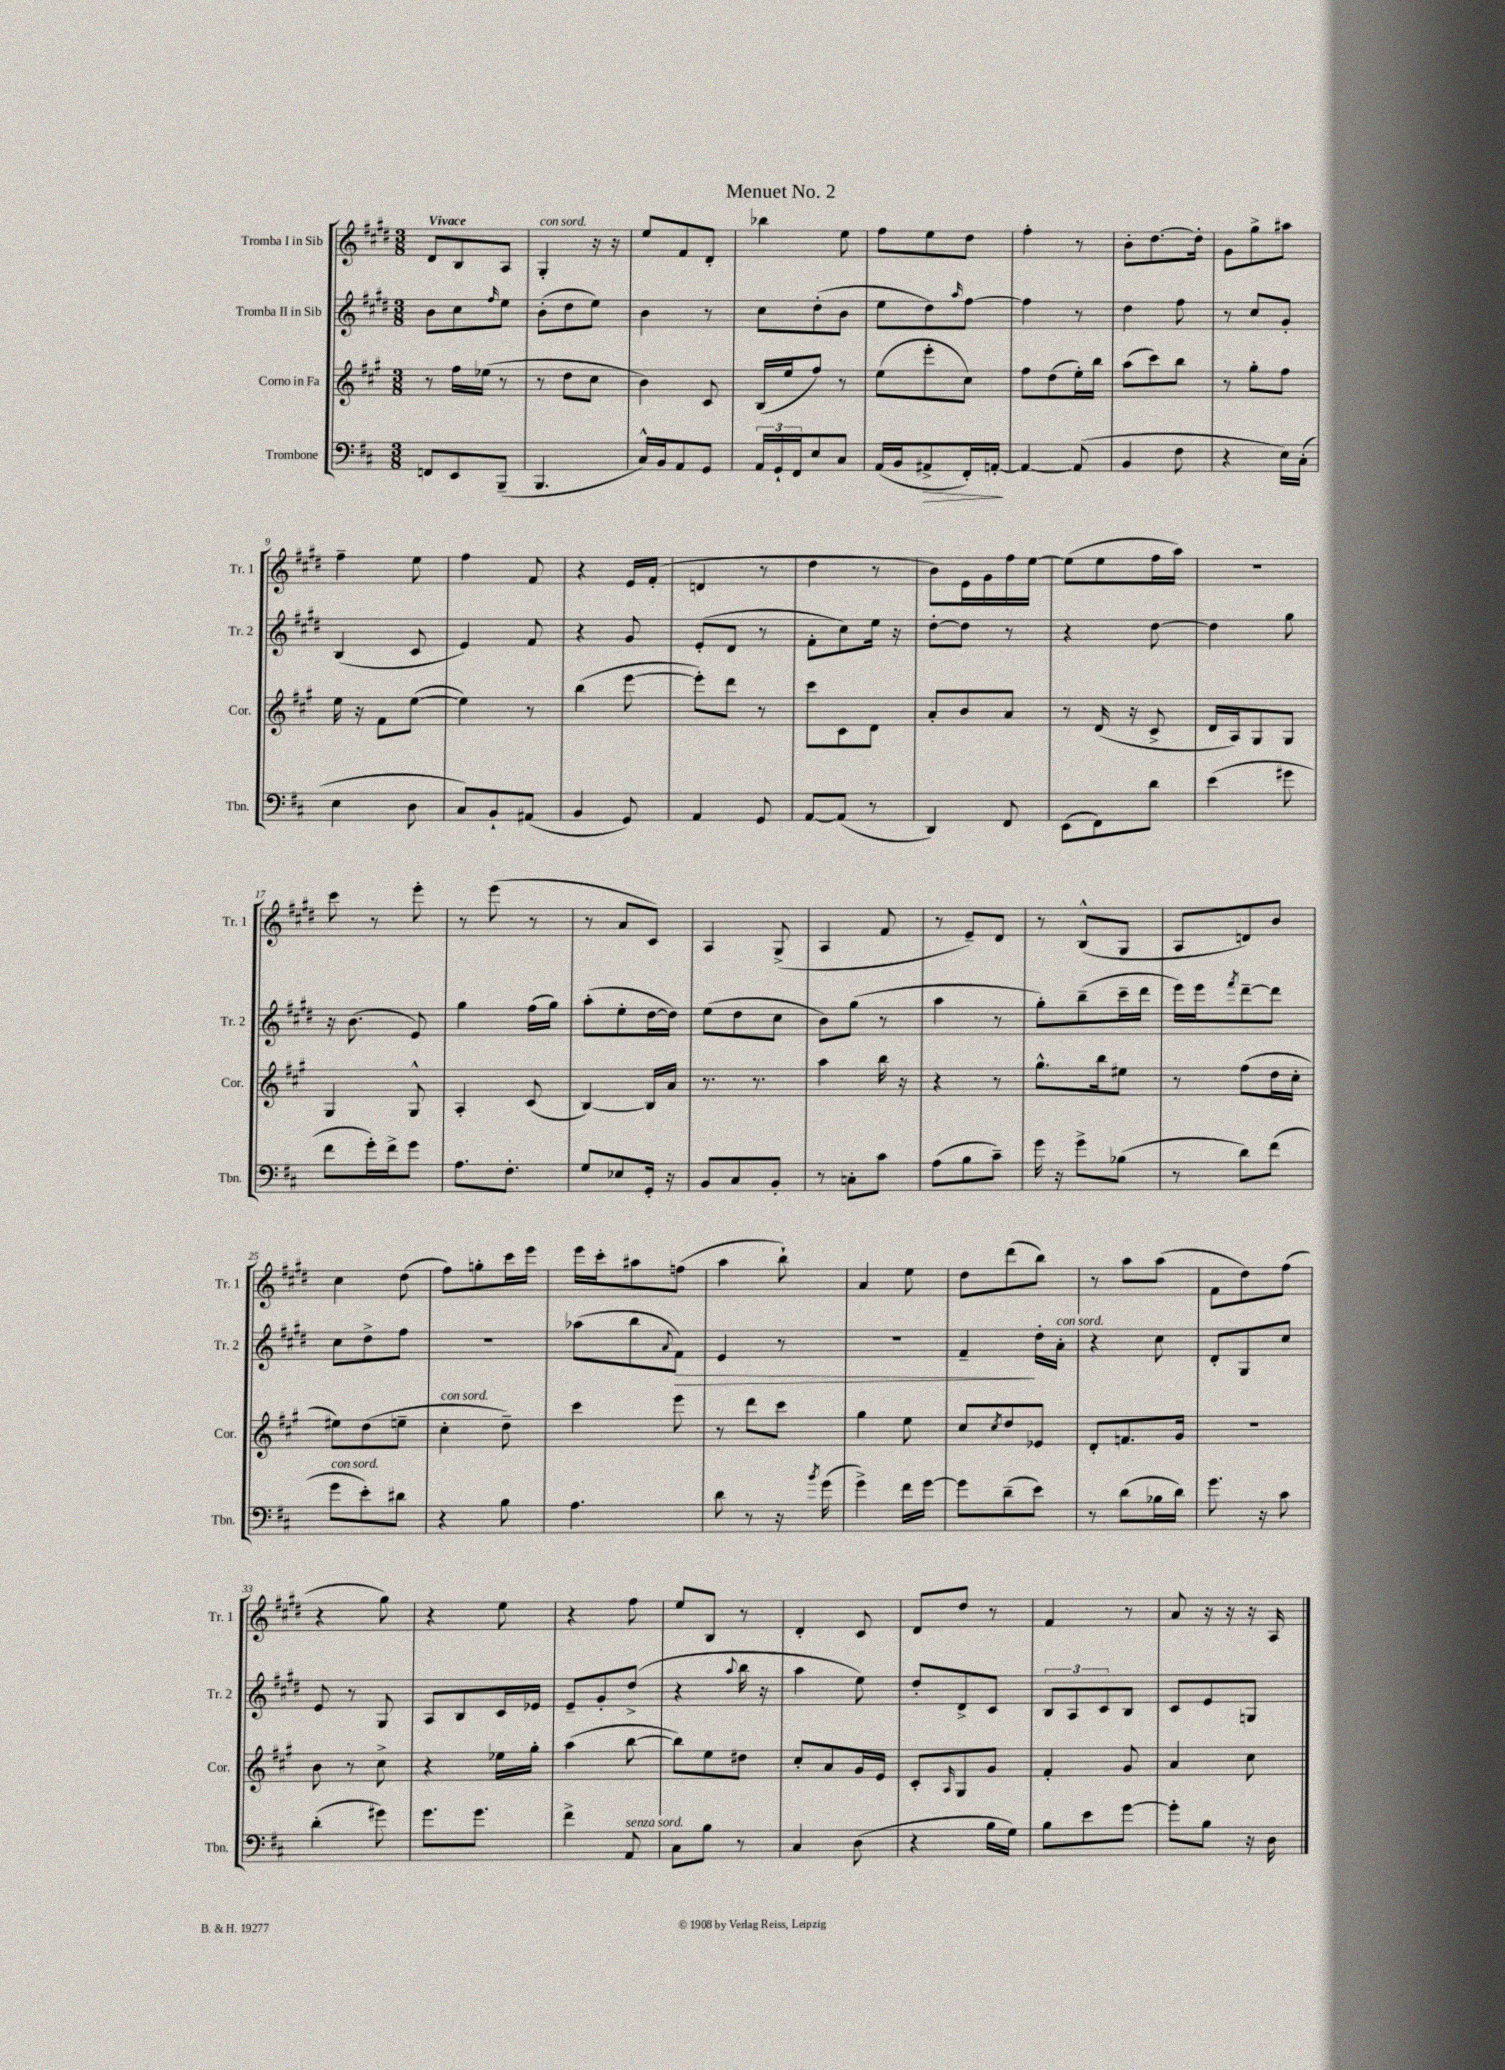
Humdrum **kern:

**kern	**kern	**kern	**kern
*staff4	*staff3	*staff2	*staff1
*clefF4	*clefG2	*clefG2	*clefG2
*k[f#c#]	*k[f#c#g#]	*k[f#c#g#d#]	*k[f#c#g#d#]
*M3/8	*M3/8	*M3/8	*M3/8
8FF/L	8r	8b\L	8d#/L
8EE/	16ff#\LL	8cc#\	8B/
.	(16ee-\JJ	.	.
.	.	16qqff#/	.
(8BBB~/J	8r	8ee\J	8A/J
=	=	=	=
4.BBB/	8r	(8b'\L	4G#'/
.	8dd\L	8dd#\	.
.	8cc#\J	8ee\J)	16r
.	.	.	16r
=	=	=	=
16C#^^/LL)	4b\)	4b\	8ee/L
16BB/J	.	.	.
8AA/	.	.	8f#/
8GG/J	8c#/	8r	8d#'/J
=	=	=	=
24AA/LL	(16B/LL	8cc#\L	4bb-\
24GG`/	.	.	.
.	16ee/J	.	.
24FF#/J	.	.	.
8E/	8ff#/J)	(8dd#'\	.
8C#/J	8r	8b\J	8ee\
=	=	=	=
(16AA/LL	(8ee\L	8ee\L	8ff#\L
16BB/J	.	.	.
8AA#^/	8eee'\	8dd#\)	8ee\
.	.	16qqaa/	.
16FF#'/L)	8cc#\J)	[8ff#\J	8dd#\J
[16AA'/JJ	.	.	.
=	=	=	=
4AA/_	8ff#\L	4ff#\]	4ff#'\
.	(8dd\	.	.
(8AA/]	16ee'\L)	8r	8r
.	16bb\JJ	.	.
=	=	=	=
4BB/	(8aa\L	4dd#\	8b'\L
.	8ccc#\)	.	[8.dd#\
8F#\	8bb\J	8ff#\	.
.	.	.	16dd#'\]Jk
=	=	=	=
4r	8r	8r	8g#\L
.	8gg#'\L	8cc#/L	8gg#^\
16E\LL)	8ff#\J	8g#'/J	8aa#\J
(16C#'\JJ	.	.	.
=	=	=	=
4E\	16ee\	(4B/	4ff#~\
.	16r	.	.
.	8f#\L	.	.
8D\	([8ee\J	8c#/	8ee\
=	=	=	=
8C#/L)	4ee\])	4e/)	4ff#\
8BB`/	.	.	.
(8AA#/J	8r	8f#/	8f#/
=	=	=	=
4BB/	(4bb\	4r	4r
8GG/)	[8eee\	8g#/	16e/LL
.	.	.	(16f#'/JJ
=	=	=	=
4AA/	8eee'\]L)	(8e'/L	4d/
.	8ddd\J	8d#/J	.
8GG/	8r	8r	8r
=	=	=	=
[8AA/L	8ccc#\L	8f#'\L	4dd#\
(8AA/]J	8c#\	8cc#\)	.
8r	8d\J	16ee\Jk	8r
.	.	16r	.
=	=	=	=
4DD/)	8a'/L	[8dd#'\L	8b\L)
.	8b/	8dd#\]J	16e\L
.	.	.	16g#\
8FF#/	8a/J	8r	16ff#\
.	.	.	[16ee\JJ
=	=	=	=
(8EE\L	8r	4r	(8ee\]L
8FF#\)	(16d/	.	8ee\
.	16r	.	.
8d\J	8c#^/	[8dd#\	16ff#\L
.	.	.	16aa\JJ)
=	=	=	=
(4e\	16d/LL	4dd#\]	4.r
.	16A/J)	.	.
.	8G#/	.	.
8g#\	8G#/J	8gg#\	.
=	=	=	=
8f#\L	4G#/	16r	8ccc#\
.	.	(8.b\	.
16g'\L)	.	.	8r
16f#^\J	.	.	.
8g\J	8G#^^/	8e/)	8eee'\
=	=	=	=
8.A\L	4A'/	4gg#\	8r
.	.	.	(8eee\
8.F#'\J	.	.	.
.	(8c#/	(16ff#\LL	8r
.	.	16gg#\JJ)	.
=	=	=	=
8G/L	[4B/)	(8aa'\L	8r
8E-/	.	8ee'\	8a/L
16GG'/Jk	16B/]LL	[16dd#\L	8c#/J)
16r	16a/JJ	16dd#\]JJ)	.
=	=	=	=
8BB/L	8.r	(8ee\L	4A/
8C#/	.	8dd#\	.
.	8.r	.	.
8BB'/J	.	8cc#\J	(8G#^/
=	=	=	=
8r	4aa\	8b\L)	4A/
8C'\L	.	(8gg#\J	.
8c#\J	16bb\	8r	8f#/
.	16r	.	.
=	=	=	=
(8A\L	4r	4aa\	8r
8B\	.	.	8e~/L)
8c#~\J)	8r	8r	8d#/J
=	=	=	=
16g\	8.gg#^^\L	8gg#'\L)	8r
16r	.	.	.
8g^\L	.	(8bb~\	(8B^^/L
.	16bb\k	.	.
(8B-\J	8ee#\J	16ccc#~\L	8G#/J
.	.	16ddd#\JJ	.
=	=	=	=
8r	8r	16eee\LL)	8A/L
.	.	16eee\J	.
.	.	8qfff#/	.
8d\L)	(8ff#\L	[8ddd#~\	8d/)
(8f#\J	16dd\L	8ddd#\]J	8b/J
.	16cc#'\JJ	.	.
=	=	=	=
8g\L	8ee#\L)	8cc#\L	4cc#\
8e'\)	(8dd\	8dd#^\	.
8d#\J	8ee~\J	8ff#\J	(8dd#\
=	=	=	=
4r	4cc#'\	4.r	8ff#\L)
.	.	.	8gg'\
8B\	8dd~\)	.	16ccc#\L
.	.	.	16eee\JJ
=	=	=	=
4.A\	4ccc#\	(8aa-\L	16eee\LL
.	.	.	16ccc#'\J
.	.	8bb\	8aa#\
.	.	8qqa/	.
.	8eee\	8f#\J)	(8ff\J
=	=	=	=
8d\	8r	4e/	4aa\
8r	8ddd\L	.	.
16r	8ccc#\J	8r	8bb`\)
8qb/	.	.	.
(16g\	.	.	.
=	=	=	=
4g^\)	4gg#\	4.r	4a/
16f#\LL	8ee\	.	8ee\
[16g\JJ	.	.	.
=	=	=	=
8g\]L	8cc#/L	4f#~/	8dd#\L
.	8qcc#/	.	.
(8d~\	8dd/	.	(8ddd#\
8e\J)	8e-/J	16dd#'\LL	8bb\J)
.	.	16a'\JJ	.
=	=	=	=
8r	8d'/L	4r	8r
(8d\L	8.f/	.	8aa\L
16B-\L	.	8cc#\	(8aa\J
16d\JJ)	16g#/Jk	.	.
=	=	=	=
8.g\	4.r	8d#'/L	8f#\L
.	.	8G#/	8dd#\)
16r	.	.	.
8c#\	.	8cc#/J	(8ff#\J
=	=	=	=
(4d'\	8b\	8e/	4r
.	8r	8r	.
8g#\)	8cc#^\	8G#/	8gg#\)
=	=	=	=
8.g\L	4r	8A/L	4r
.	.	8B/	.
8.g\J	.	.	.
.	16ee-\LL	16c#/L	8ee\
.	16gg#'\JJ	16e-/JJ	.
=	=	=	=
4f#^\	(4aa\	8e~/L	4r
.	.	8g#'/	.
8AA/	[8bb\	(8dd#^/J	8ff#\
=	=	=	=
8C#\L	8bb\]L)	4r	8ee/L
8B\J	8ee\	.	8B/J
.	.	8qqaa/	.
8r	8dd#\J	16bb\	8r
.	.	16r	.
=	=	=	=
4C#/	8cc#'/L	4aa\	4d#'/
.	8a/	.	.
(8D\	16g#/L	8ee\)	8c#/
.	16e/JJ	.	.
=	=	=	=
4r	8c#'/L	8dd#'/L	8d#/L
.	16qqA/	.	.
.	8G#/	8d#^/	8dd#/J
16B\LL	8g#/J	8c#/J	8r
16G\JJ)	.	.	.
=	=	=	=
8B\L	4f#'/	12B/L	4f#/
.	.	12A/	.
8e\	.	.	.
.	.	12c#/	.
[8g\J	8g#/	8B/J	8r
=	=	=	=
8g'\]L	4a/	8c#/L	8a/
8B\J	.	8e/	16r
.	.	.	16r
16r	8cc#\	8G/J	16r
16D\	.	.	16A/
==	==	==	==
*-	*-	*-	*-
